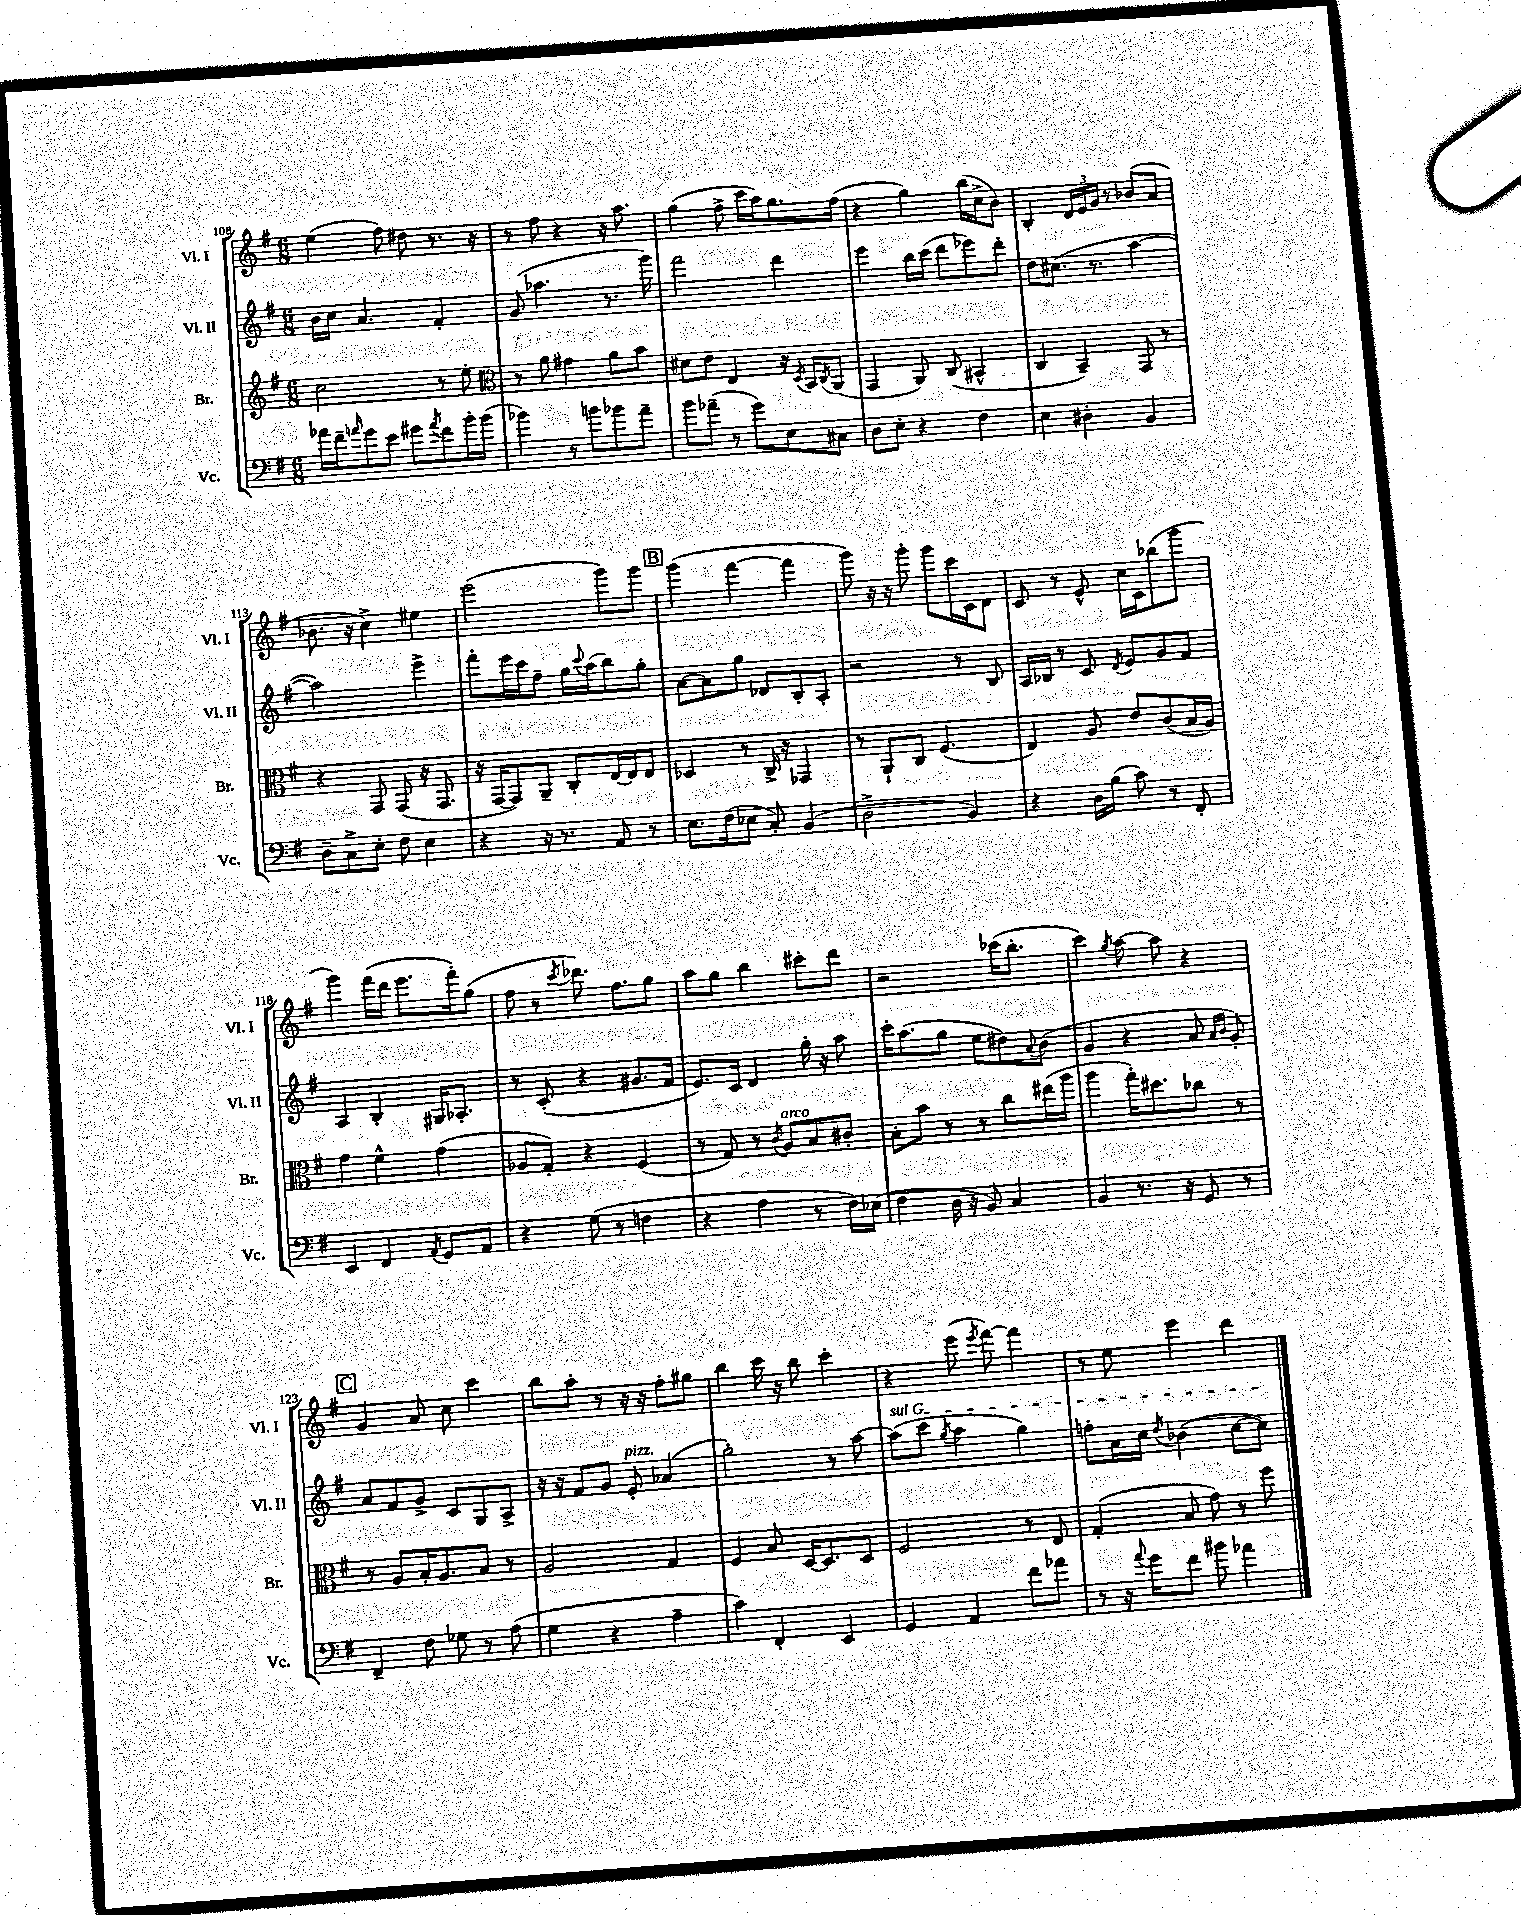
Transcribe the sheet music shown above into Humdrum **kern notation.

**kern	**kern	**kern	**kern
*staff4	*staff3	*staff2	*staff1
*clefF4	*clefG2	*clefG2	*clefG2
*k[f#]	*k[f#]	*k[f#]	*k[f#]
*M6/8	*M6/8	*M6/8	*M6/8
16a-\LL	2cc\	16b\LL	(4ee\
16f#~\J	.	16cc\JJ	.
16qqa/	.	.	.
8g\	.	4.a/	.
8e\J	.	.	8ff#\)
8g#\L	.	.	8dd#\
8qa/	.	.	.
8f#\	8r	4f#'/	8.r
16b'\L	8ee'\	.	.
(16b\JJ	.	.	16r
=	=	=	=
*	*clefC3	*	*
4b-\)	8r	(8g/	8r
.	8a\	4.aa-\	8ff#\
8r	4g#\	.	4r
8b\L	.	.	.
8b-\	8a\L	8.r	16r
.	.	.	8.aa\
8a~\J	8b\J	.	.
.	.	16ggg\)	.
=	=	=	=
8b\L	8d#\L	2fff#\	(4gg\
(8a-~\J	8e\J	.	.
8r	4E/	.	8ff#^\
8g\L)	.	.	16ccc\LL
.	.	.	16aa\J)
8E\	16r	4ddd\	8.gg\
.	8qD/	.	.
.	16BB/LK	.	.
.	8qC/	.	.
8C#\J	(8AA/J	.	.
.	.	.	(16ff#\Jk
=	=	=	=
8D\L	4GG/	4eee\	4r
8E'\J	.	.	.
4r	8AA/)	16bb\LL	4gg\)
.	.	(16ccc\JJ	.
.	(8C/	8ddd\L	.
4F#\	4BB#^^/	8eee-\)	(16bb\LL
.	.	.	16cc^\J
.	.	8ddd'\J	8b\J)
=	=	=	=
4E\	4C/	8dd\L	4B'/
.	.	(8.cc#\J	.
4D#'\	4BB~/)	.	24d/LL
.	.	.	24e/
.	.	8.r	.
.	.	.	24g/JJ
.	.	.	8r
4BB/	8GG/	[4aa\	(8b-/L
.	8r	.	8a/J
=	=	=	=
8D~\L	4r	2aa\])	8.b-\
8C^\	.	.	.
.	.	.	16r
8E'\J	8GG/	.	4cc^\)
8F#\	(8GG/	.	.
4E\	16r	4eee^\	4ee#\
.	8.GG/	.	.
=	=	=	=
4r	16r	8fff#'\L	(2eee\
.	[16GG/LK	.	.
.	8GG/])	16eee\L	.
.	.	16ccc\J	.
16r	8AA~/J	8ff#~\J	.
8.r	.	.	.
.	8C'/L	16gg\LL	.
.	.	8qqccc/	.
.	.	(16aa\J	.
8AA/	[16E/L	8bb\)	8ggg\L)
.	16E/]J	.	.
8r	8E/J	8gg'\J	8ggg\J
=	=	=	=
8.E\L	4D-/	[8a\L	(4ggg\
.	.	8a\]	.
(16F#\k	.	.	.
8E-\J	8r	8gg\J	[4fff#\
8C'/)	16C^/	8d-/L	.
.	16r	.	.
(4BB/	4GG-/	8B'/	4fff#\]
.	.	8A'/J	.
=	=	=	=
2D^\	8r	2r	8ggg\)
.	8AA`/L	.	16r
.	.	.	16r
.	8C/J	.	8ggg'\
.	(4.F#/	.	8ggg\L
4BB/)	.	8r	16ccc\L
.	.	.	16c\J
.	.	8B/	8d\J
=	=	=	=
4r	4E/)	16A/LL	8c/
.	.	16B-/JJ	.
.	.	8r	8r
16D\LL	8A/	8c/	8e^^/
(16B\JJ	.	.	.
.	.	8qd/	.
8c\)	8e/L	8e/L	16cc\LL
.	.	.	16c\J
8r	(8c/	8g/	(8bb-\
8FF#'/	16B/L	8f#/J	8ggg\J
.	16A/JJ)	.	.
=	=	=	=
4EE/	4g\	4A/	4ggg\)
4FF#/	4f#^^\	4B'/	(16fff#\LL
.	.	.	16ddd\JJ
.	.	.	8.eee\L
8qAA/	.	.	.
8GG/L	(4g\	16G#/LK	.
.	.	8.A-'/J	16fff#'\k)
8AA/J	.	.	(8gg\J
=	=	=	=
4r	8A-/L	8r	8ff#\
.	8G'/J)	(8c'/	8r
.	.	.	8qccc/
(8G\	4r	4r	8.ddd-\)
8r	.	.	.
.	.	.	8.ff#\L
4F\	(4F#/	8.g#/L	.
.	.	.	8gg\J
.	.	16f#/Jk	.
=	=	=	=
4r	8r	8.e/L)	8aa\L
.	8G/)	.	8gg\J
.	.	16c/Jk	.
4A\	8r	4d/	4bb\
.	8qc/	.	.
.	8A/L	.	.
8r	8B/	16gg'\	8ccc#'\L
.	.	16r	.
16F#\LL)	8c#'/J	8aa\	8ddd\J
(16E-\JJ	.	.	.
=	=	=	=
4F#\	8B'\L	16ccc'\LK	2r
.	.	(8.aa\	.
.	8b\J	.	.
16D\	8r	8gg\J	.
16r	.	.	.
8BB/)	8r	8ee\L	.
4C/	8cc\L	8dd#\)	(16ccc-\LK
.	.	.	8.bb'\J
.	.	8qqa/	.
.	(16ee#\L	(8b\J	.
.	16aa\JJ	.	.
=	=	=	=
4BB/	4aa\	4g/	4ccc\)
.	.	.	8qgg/
8.r	16gg'\LK)	4r	[8aa\
.	8.dd#\	.	.
.	.	.	8aa\]
16r	.	.	.
8GG/	8cc-\J	8a/	4r
.	.	16qqa/LL	.
.	.	16qqb/JJ	.
8r	8r	8g'/)	.
=	=	=	=
4FF#~/	8r	8a/L	4g/
.	8A/L	8f#/	.
8F#\	16B'/K	8g^/J	8a/
.	8.A/	.	.
8G-\	.	8c/L	8cc\
8r	8B/J	8G/	4ccc\
(8A\	8r	8A^/J	.
=	=	=	=
4G\	2A/	16r	8bb\L
.	.	16r	.
.	.	8f#/L	8aa'\J
4r	.	8g/J	8r
.	.	8e'/	16r
.	.	.	16r
4A~\	4G/	(4a-/	8ff#'\L
.	.	.	8gg#\J
=	=	=	=
4c\)	4F#/	2gg'\)	4bb\
4FF#'/	8B/	.	16ccc\
.	.	.	16r
.	[16D/LK	.	8bb\
.	8.D/]	.	.
4EE/	.	8r	4ccc'\
.	8D/J	[8aa\	.
=	=	=	=
4GG/	2F#/	(8aa\]L	4r
.	.	8ccc\J	.
.	.	8qgg/	.
4AA/	.	4aa\	(8eee\
.	.	.	8qeee/
.	.	.	[8fff#\)
8f#\L	8r	4gg\)	4fff#\]
8a-\J	8E/	.	.
=	=	=	=
8r	(4G'/	8ff'\L	8r
16r	.	16a\L	8ee\
8qqa/	.	.	.
16g\LK	.	16cc\JJ	.
.	.	8qdd/	.
8f#\J	8B/	(4b-\	4eee\
8b#\	8g\)	.	.
4a-\	8r	[8cc\L	4ddd\
.	8ff#\	8cc\]J)	.
==	==	==	==
*-	*-	*-	*-
